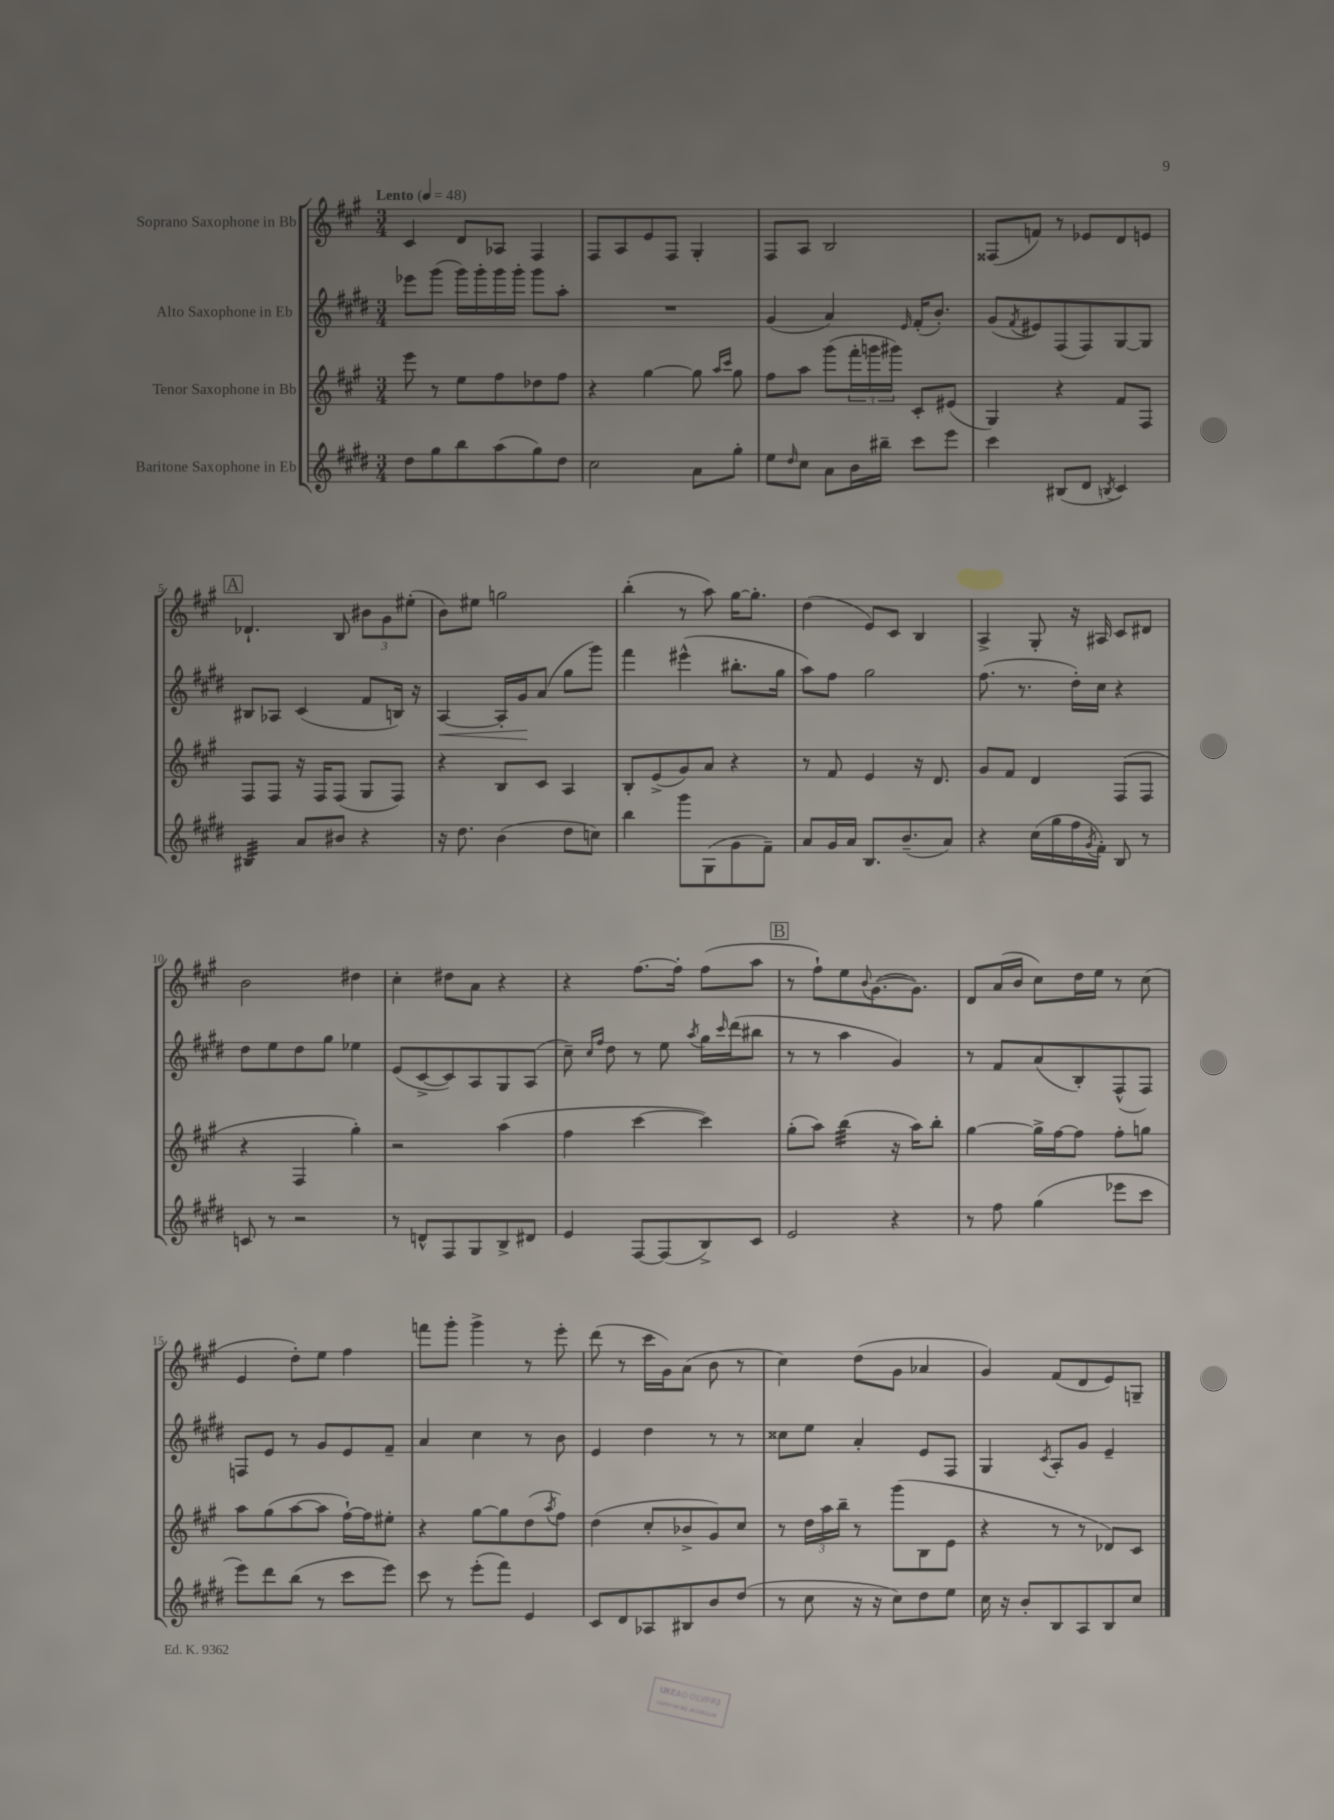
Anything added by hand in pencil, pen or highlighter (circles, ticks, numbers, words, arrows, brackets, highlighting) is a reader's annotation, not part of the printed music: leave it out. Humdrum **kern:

**kern	**kern	**kern	**kern
*staff4	*staff3	*staff2	*staff1
*clefG2	*clefG2	*clefG2	*clefG2
*k[f#c#g#d#]	*k[f#c#g#]	*k[f#c#g#d#]	*k[f#c#g#]
*M3/4	*M3/4	*M3/4	*M3/4
*MM48	*MM48	*MM48	*MM48
8dd#	8eee	8eee-	4c#
8gg#	8r	(8ggg#	.
8bb	8ee	16ggg#)	8d
.	.	16ggg#'	.
(8aa	8ff#	16ggg#	8A-
.	.	16ggg#'	.
8gg#)	8dd-	8ggg#	4F#
8dd#	8ff#	8aa'	.
=	=	=	=
2cc#	4r	2.r	8F#
.	.	.	8A
.	[4gg#	.	8e
.	.	.	8F#
8a	8gg#]	.	4G#'
.	16qqaa	.	.
.	16qqccc#	.	.
8gg#'	8gg#	.	.
=	=	=	=
8ee	8ff#	(4g#	8F#
16qqdd#	.	.	.
8cc#	8aa	.	8A
8a	(8ggg#	4a)	2B
16b	24fff#'	.	.
.	24ggg	.	.
16bb#~	.	.	.
.	24ggg#)	.	.
.	.	16qqe	.
8ccc#	8c#'	(16f#'	.
.	.	8.b')	.
8eee	(8e#	.	.
=	=	=	=
4ccc#	4G#)	(8g#	(8F##
.	.	8qf#	.
.	.	8e#)	8f)
(8B#	4r	(8F#	8r
8d#	.	8F#)	8e-
8qB	.	.	.
4c#)	8f#	[8G#	8d
.	8F#	8G#]	8e
=	=	=	=
4B#	8F#	8B#	4.d-`
.	8F#	8A-	.
8a	16r	(4c#	.
.	16F#	.	.
8b#	(8F#	.	8B
4r	8G#	8f#	12b#
.	.	.	12g#
.	8F#)	16B)	.
.	.	.	(12ee#'
.	.	16r	.
=	=	=	=
16r	4r	[4A	8b)
8.dd#	.	.	.
.	.	.	8ee#
(4b	8B	16A']	2gg
.	.	16g#	.
.	8c#	(8a	.
8dd#	4A	8gg#	.
8cc)	.	8ggg#)	.
=	=	=	=
4bb	8B'	4fff#	(4bb'
.	(8e^	.	.
8ggg#	8g#)	(4eee#^^	8r
(8G#	8a	.	8aa)
8g#	4r	8.bb#'	[16gg#
.	.	.	8.gg#']
8f#~)	.	.	.
.	.	16gg#	.
=	=	=	=
8a	8r	8aa)	(4dd
16g#	8f#	8ff#	.
16a	.	.	.
8.B	4e	2gg#	8e)
.	.	.	8c#
(8.b~	.	.	.
.	16r	.	4B
.	8.d	.	.
8a)	.	.	.
=	=	=	=
4r	8g#	(8.ff#	4A^
.	8f#	.	.
.	.	8.r	.
(16cc#	4d	.	8G#'
16gg#	.	.	.
16ff#	.	16dd#')	16r
8qg#	.	.	.
16f#')	.	16cc#	16A#
8B	(8F#	4r	8c#
8r	8F#	.	8d#
=	=	=	=
8c	4r	8dd#	2b
8r	.	8ee	.
2r	4F#	8dd#	.
.	.	8gg#	.
.	4gg#')	4ee-	4dd#
=	=	=	=
8r	2r	(8e	4cc#'
8d^^	.	[8c#^	.
8F#	.	8c#])	8dd#
8G#	.	8A	8a
8B^	(4aa	8G#	4r
8d#	.	(8A	.
=	=	=	=
4e	4ff#	8cc#~)	4r
.	.	16qqcc#	.
.	.	16qqff#	.
.	.	8dd#	.
[8F#	[4ccc#	8r	[8.ff#
(8F#]	.	8ee	.
.	.	.	16ff#']
.	.	8qaa	.
8B^)	4ccc#])	16gg#	(8ff#
.	.	16qqccc#	.
.	.	(16ddd#	.
8c#	.	8bb#	8aa
=	=	=	=
2e	(8gg#'	8r	8r
.	8aa)	8r	8ff#`)
.	(4bb	4aa	8ee
.	.	.	8qqb
.	.	.	([8.g#
4r	16r	4g#)	.
.	16aa)	.	8.g#])
.	8bb'	.	.
=	=	=	=
8r	[4gg#	8r	8d
8ff#	.	8f#	(16a
.	.	.	16b
(4gg#	16gg#^]	(8a	8cc#)
.	[16ff#	.	.
.	8ff#]	8B')	16dd
.	.	.	16ee
8eee-	8ff#'	(8F#^^	8r
8ccc#	8gg	8F#)	(8cc#
=	=	=	=
8eee)	8aa	8F	4e
8ddd#	(8gg#	8e	.
(8bb	[8aa	8r	8dd')
8r	8aa]	8g#	8ee
8ccc#	[16ff#`)	8e	4ff#
.	16ff#]	.	.
8eee)	8ee#'	8f#~	.
=	=	=	=
8ccc#	4r	4a	8fff
8r	.	.	8ggg#'
(8eee'	[8gg#	4cc#	4ggg#^
8fff#)	8gg#]	.	.
4e	(8dd	8r	8r
.	8qaa	.	.
.	8ff#)	8b	8eee'
=	=	=	=
8c#	(4dd	4e	(8ddd
8d#	.	.	8r
8A-	8cc#'	4dd#	16ccc#
.	.	.	16g#)
8B#	8b-^	.	(8a
8b	8g#)	8r	8b
(8dd#	8cc#	8r	8r
=	=	=	=
8r	8r	8cc##	4cc#)
8cc#	24dd	8ee	.
.	24aa	.	.
.	24bb~	.	.
16r	8r	4a'	(8dd
16r	.	.	.
8cc#)	(8ggg#	.	8g#
8dd#	8B	8e	4a-
8ee	8e	8F#	.
=	=	=	=
16cc#	4r	4G#	4g#)
16r	.	.	.
8b'	.	.	.
.	.	8qc#	.
8B	8r	8A'	(8f#
8A	8r	8g#	8d
8B	8d-)	4e~	8e)
8cc#	8c#	.	8G~
==	==	==	==
*-	*-	*-	*-
